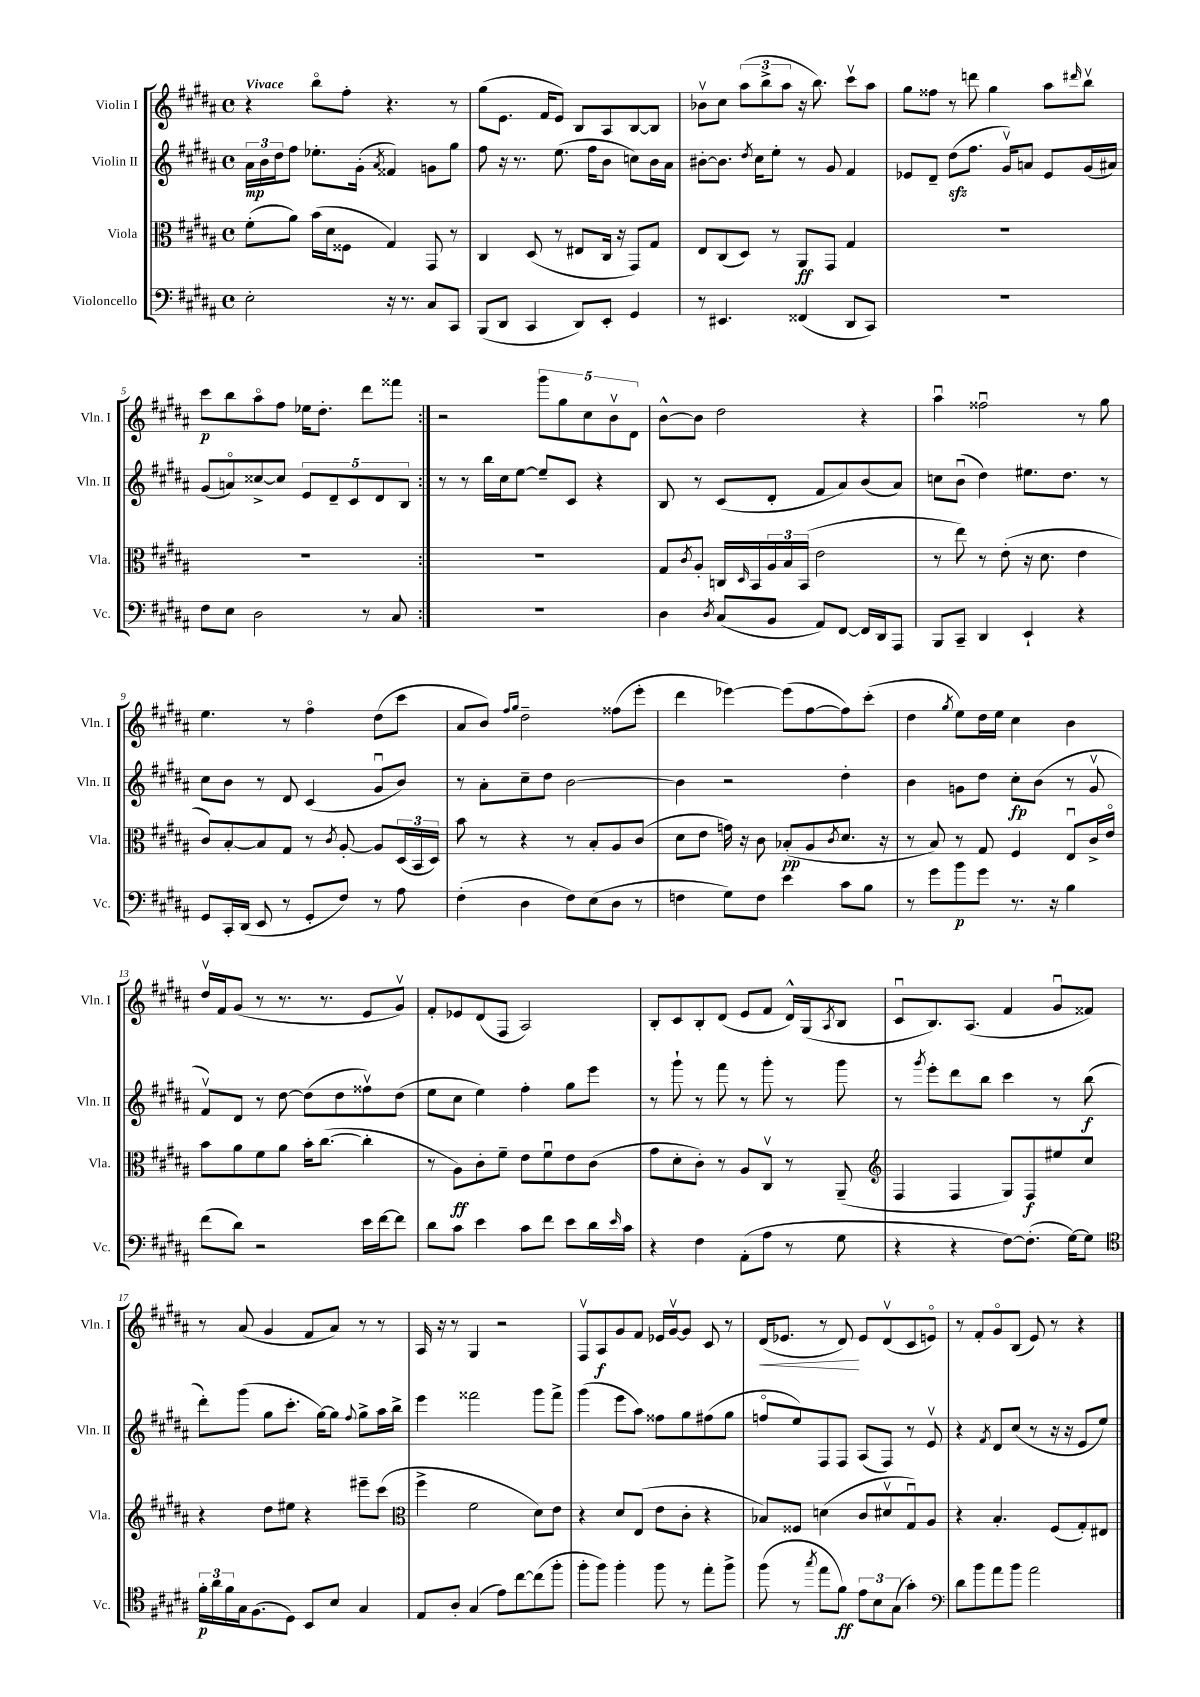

**kern	**kern	**kern	**kern
*staff4	*staff3	*staff2	*staff1
*clefF4	*clefC3	*clefG2	*clefG2
*k[f#c#g#d#a#]	*k[f#c#g#d#a#]	*k[f#c#g#d#a#]	*k[f#c#g#d#a#]
*M4/4	*M4/4	*M4/4	*M4/4
*met(c)	*met(c)	*met(c)	*met(c)
2E'	(8f#'	24a#	4r
.	.	24b	.
.	.	24dd#	.
.	8a#)	8ff#	.
.	(16b	8.ee-'	8bbo
.	16d#	.	.
.	8F##	.	8ff#'
.	.	(16g#'	.
.	.	8qa#	.
16r	4G#)	4f##)	4.r
8.r	.	.	.
8C#	8GG#	8g	.
8CC#	8r	8gg#	8r
=	=	=	=
(8BBB	4C#	8ff#	(8gg#
8DD#	.	16r	8.e
.	.	8.r	.
4CC#	(8D#	.	.
.	.	.	16f#
.	8r	(8.ee	8e)
8DD#)	8E#	.	8B
.	.	16ff#	.
8EE'	16C#	8b	8A#
.	16r	.	.
4GG#	8GG#)	8cc)	[8B
.	8G#	16b	8B]
.	.	16a#	.
=	=	=	=
8r	8E	[8b#'	8b-v
4.EE#	(8C#	8.b#]	8cc#
.	8D#)	.	(12aa#
.	.	8qdd#	.
.	.	16cc#	.
.	.	.	12bb^
.	8r	8ee'	.
.	.	.	12aa#
(4FF##	8AA#	8r	16r
.	.	.	8.bb)
.	8GG#	8g#	.
8DD#	4G#	4f#	8ccc#v
8CC#)	.	.	8aa#
=	=	=	=
1r	1r	8e-	8gg#
.	.	8d#~	8ff##
.	.	(8dd#	8r
.	.	8.ff#	8ddd
.	.	.	4gg#
.	.	16g#v)	.
.	.	8a	.
.	.	8e-	8aa#
.	.	.	16qqddd#
.	.	(16g#	8bbv
.	.	16a#)	.
=	=	=	=
8F#	1r	(8g#	8ccc#
8E	.	8ao)	8bb
2D#	.	[8cc##^	8aa#o
.	.	8cc##]	8ff#
.	.	10e	16ee-
.	.	.	8.dd#'
.	.	10d#~	.
.	.	10c#	.
8r	.	.	8ddd#
.	.	10d#	.
8C#	.	.	8fff##
.	.	10B	.
=:|!	=:|!	=:|!	=:|!
1r	1r	8r	2r
.	.	8r	.
.	.	16bb	.
.	.	16cc#	.
.	.	[8ee	.
.	.	8ee~]	10ggg#
.	.	.	10gg#
.	.	8c#	.
.	.	.	10cc#
.	.	4r	.
.	.	.	10bv
.	.	.	10d#
=	=	=	=
4D#	8G#	8B	[8b^^
.	8qc#	.	.
.	8A#'	8r	8b]
8qD#	.	.	.
(8C#	16C	(8c#	2dd#
.	16qqD#	.	.
.	16BB	.	.
8BB	24A#	8d#'	.
.	24B	.	.
.	(24BB	.	.
8AA#)	2e	8f#	.
[8FF#	.	8a#)	.
16FF#]	.	(8b	4r
16DD#	.	.	.
8AAA#	.	8a#)	.
=	=	=	=
8BBB	8r	8cc	4aa#u
8CC#~	8ee)	(8bu	.
4DD#	8r	4dd#)	2ff##u
.	(8e'	.	.
4EE`	16r	8.ee#	.
.	8.d#	.	.
.	.	8.dd#	.
4r	4e	.	8r
.	.	8r	8gg#
=	=	=	=
8GG#	8c#)	8cc#	4.ee
16CC#'	[8B'	8b	.
(16DD#	.	.	.
8EE	8B]	8r	.
8r	8G#	8d#	8r
8GG#'	8r	(4c#	4ff#o
.	8qc#	.	.
8F#)	[8A#'	.	.
8r	8A#]	8g#u	(8dd#
8A#	(24D#	8b)	8ccc#
.	24BB	.	.
.	24D#)	.	.
=	=	=	=
(4F#'	8b	8r	8a#
.	8r	8a#'	8b)
.	.	.	16qqff#
.	.	.	16qqgg#
4D#	4r	8cc#~	2dd#~
.	.	8dd#	.
8F#)	8r	[2b	.
(8E	8B'	.	.
8D#	8A#	.	(8ff##
8r	(8c#	.	8eee'
=	=	=	=
4F	8d#	4b]	4ddd#
.	8e	.	.
8G#)	16g)	2r	[4eee-)
.	16r	.	.
8F	8c#	.	.
4e	(8B-'	.	(8eee-]
.	8A#	.	[8ff#
.	8qc#	.	.
8c#	8.d#	4dd#'	8ff#])
8B	.	.	(8ccc#'
.	16r	.	.
=	=	=	=
8r	8r	4b	4dd#
8g#	8B)	.	.
.	.	.	8qgg#
8b	8r	8g	8ee)
8g#	8G#	8dd#	16dd#
.	.	.	16ee
8.r	4F#	8cc#'	4cc#
.	.	(8b	.
16r	.	.	.
4B	8Eu	8r	4b
.	16c#^	8gv	.
.	16eo	.	.
=	=	=	=
(8f#	8b	8f#v)	16dd#v
.	.	.	16f#
8d#)	8a#	8d#	(8g#
2r	8f#	8r	8r
.	8a#	[8dd#	8.r
.	16b'	(8dd#]	.
.	([8.cc#	.	8.r
.	.	8dd#	.
16e	4cc#']	8ff##v)	8e
[16f#	.	.	.
8f#]	.	(8dd#	8g#v)
=	=	=	=
8d#	8r	8ee	8f#'
8c#	8A#)	8cc#	8e-
4e	8c#'	4ee)	(8d#
.	8f#~	.	8F#
8c#	8e	4ff#'	2A#)
8f#	8f#u	.	.
8e	8e	8gg#	.
16d#	(8c#	8eee	.
16qqe	.	.	.
16c#	.	.	.
=	=	=	=
4r	8g#	8r	8B'
.	8d#'	8ggg#`	8c#
4F#	8c#')	8r	8B'
.	8r	8fff#	(8d#
(8AA#'	8A#	8r	8e
8A#	8C#v	8ggg#'	8f#
8r	8r	8r	16d#^^)
.	.	.	(16G#
.	.	.	8qA#
8G#	(8AA#~	8ggg#	8B
=	=	=	=
*	*clefG2	*	*
4r	4F#	8r	8c#u
.	.	8qggg#	.
.	.	8eee'	8.B)
4r	4F#	8ddd#	.
.	.	.	(8.A#
.	.	8bb	.
[8F#)	8G#)	4ccc#	4f#
(8.F#']	8F#	.	.
.	8ee#	8r	8g#u
[16G#)	.	.	.
8G#]	8cc#	(8bb	8f##)
=	=	=	=
*clefC4	*	*	*
24f#'	4r	8ddd#')	8r
24a#	.	.	.
24f#	.	.	.
16G#	.	(8ggg#	(8a#
(8.F#	.	.	.
.	8dd#	8gg#	4g#
8D#)	8ee#	8.ccc#'	.
8BB	4r	.	8f#
.	.	[16gg#)	.
8B	.	8gg#]	8a#)
.	.	8qqff#	.
4G#	8eee#~	8gg#^	8r
.	(8ccc#	16aa#	8r
.	.	16bb^	.
=	=	=	=
*	*clefC3	*	*
8E	4ff#^	4eee	16A#
.	.	.	16r
8A#'	.	.	8r
(4G#	2f#	2fff##	4G#
8e)	.	.	2r
[8cc#	.	.	.
(8cc#]	8d#)	8ggg#	.
8ff#'	8e	8fff##^	.
=	=	=	=
8ff#'	4r	(4ggg#	8F#v
8ff#)	.	.	8A#
4ff#'	8d#	8eee	8g#
.	(8E	8aa#)	8f#
8ff#	8e	8ff##	16e-
.	.	.	[16g#v
8r	8c#'	8gg#	8g#]
8ee'	4r	(8ff#	8c#
8ff#^	.	8gg#	8r
=	=	=	=
(8ff#	8B-)	8ffo	(16d#
.	.	.	8.e-
8r	8F##	8ee)	.
8qgg#	.	.	.
8ee	(4d	8F#	8r
8f#)	.	8F#	8d#)
12e	8c#	(8A#	8e-
12B	.	.	.
.	8d#v	8F#)	(8d#v
(12G#	.	.	.
4g#')	8G#u)	8r	8c#
.	8A#	8ev	8eo)
=	=	=	=
*clefF4	*	*	*
8d#	4r	4r	8r
8b	.	.	8f#'
.	.	8qf#	.
8a#	4.B'	8d#	8g#o
8b	.	(8cc#	(8B
2a#	.	8r	8e)
.	(8F#	16r	8r
.	.	16r	.
.	8G#')	8e	4r
.	8E#	8ee)	.
==	==	==	==
*-	*-	*-	*-
